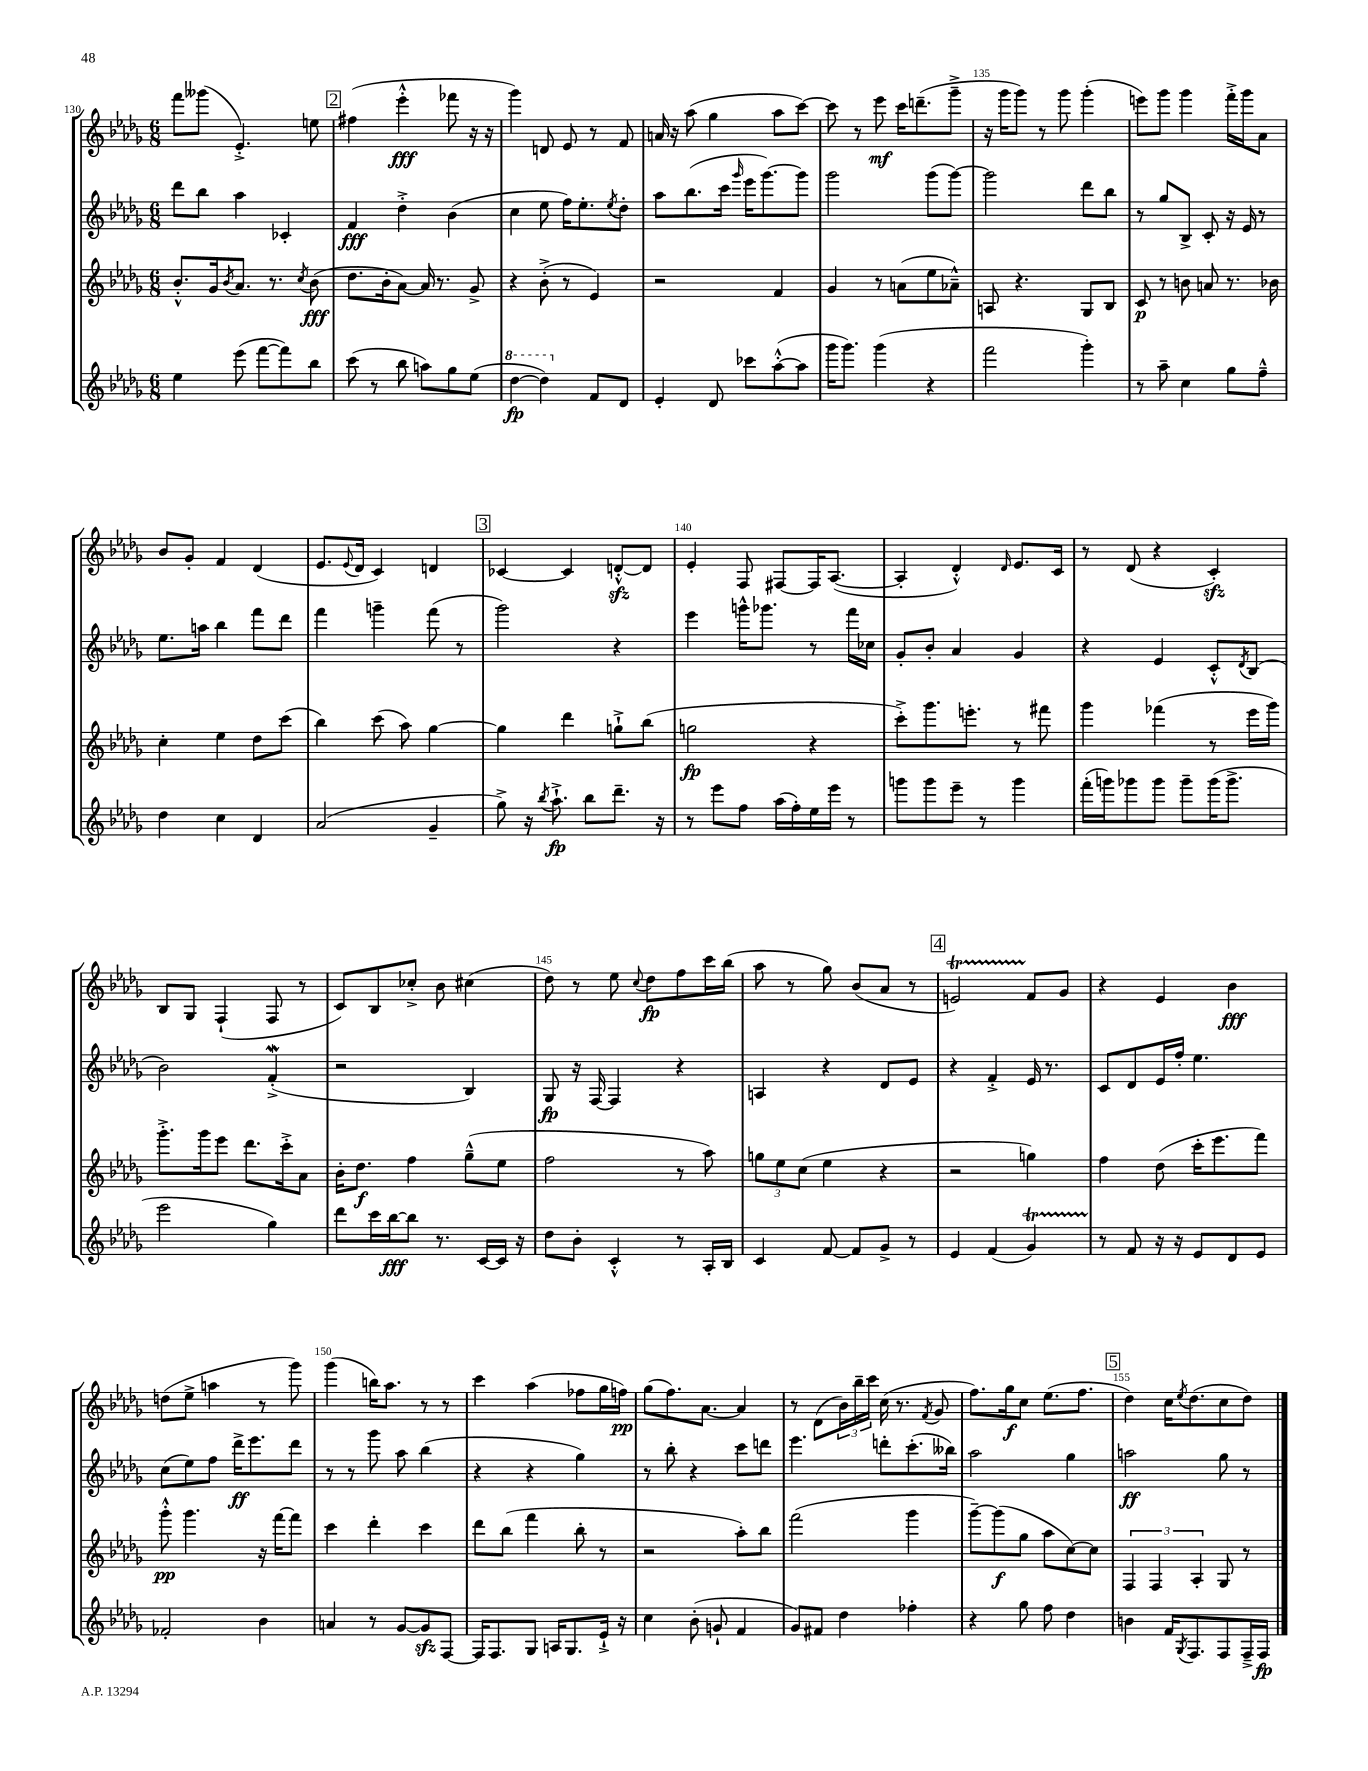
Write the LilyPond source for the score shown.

<<
\new StaffGroup <<
\new Staff = "s0" {
    \clef treble \key des \major \numericTimeSignature \time 6/8
    f'''8 geses'''8( ees'4.-.->) e''8 |
    \mark \markup { \box "2" } fis''4( ees'''4-.-^\fff fes'''8 r16 r16 |
    ges'''4) d'8 ees'8 r8 f'8 |
    a'16 r16 aes''8( ges''4 aes''8 c'''8~) |
    c'''8 r8 ees'''8\mf c'''16 d'''8.--( ges'''8---> |
    r16 ges'''16 ges'''8) r8 ges'''8 ges'''4-.( |
    e'''8) ges'''8 ges'''4 f'''16-.-> ges'''16 aes'8 |
    bes'8 ges'8-. f'4 des'4( |
    ees'8. \appoggiatura { ees'8 } des'16 c'4) d'4 |
    \mark \markup { \box "3" } ces'4~ ces'4 d'8~-.-^\sfz d'8 |
    ees'4-. f8 fis8~ fis16 aes8.~( |
    aes4-. des'4-.-^) \grace { des'16 } ees'8. c'16 |
    r8 des'8( r4 c'4-.\sfz) |
    bes8 ges8 f4-!( f8 r8 |
    c'8) bes8 ces''8-.-> bes'8 cis''4( |
    des''8) r8 ees''8 \appoggiatura { c''8 } des''8\fp f''8 c'''16 bes''16( |
    aes''8 r8 ges''8) bes'8( aes'8 r8 |
    \mark \markup { \box "4" } e'2\startTrillSpan) f'8\stopTrillSpan ges'8 |
    r4 ees'4 bes'4\fff |
    d''8( ees''8-> a''4 r8 ges'''8) |
    ges'''4( b''16) aes''8. r8 r8 |
    c'''4 aes''4( fes''8 ges''16 f''16\pp) |
    ges''8( f''8.) aes'8.~ aes'4 |
    r8 des'8( \tuplet 3/2 { bes'16) bes''16-- c'''16 } c''16( r8. \acciaccatura { f'8 } ges'8 |
    f''8.) ges''16\f c''8 ees''8.( f''8. |
    \mark \markup { \box "5" } des''4) c''16 \acciaccatura { ees''8 } des''8.( c''8 des''8) \bar "|." |
}
\new Staff = "s1" {
    \clef treble \key des \major \numericTimeSignature \time 6/8
    des'''8 bes''8 aes''4 ces'4-. |
    \mark \markup { \box "2" } f'4\fff des''4-.-> bes'4( |
    c''4 ees''8 f''16) ees''8.-. \acciaccatura { ees''8 } des''8-. |
    aes''8 bes''8.( c'''16 \grace { ges'''16 } ees'''16 ges'''8.~) ges'''8 |
    ges'''2 ges'''8( ges'''8~) |
    ges'''2 des'''8 bes''8 |
    r8 ges''8 bes8-> c'8-. r16 ees'16 r8 |
    ees''8. a''16 bes''4 f'''8 des'''8 |
    f'''4 g'''4-- f'''8( r8 |
    \mark \markup { \box "3" } ges'''2) r4 |
    ees'''4 g'''16-^ ges'''8. r8 f'''16 ces''16 |
    ges'8-. bes'8-. aes'4 ges'4 |
    r4 ees'4 c'8-.-^ \acciaccatura { des'8 } bes8( |
    bes'2) f'4-.->\mordent( |
    r2 bes4) |
    ges8\fp r16 f16~ f4 r4 |
    a4 r4 des'8 ees'8 |
    \mark \markup { \box "4" } r4 f'4-.-> ees'16 r8. |
    c'8 des'8 ees'16 f''16-. ees''4. |
    c''8( ees''8) f''8 des'''16->\ff ees'''8. des'''8 |
    r8 r8 ges'''8 aes''8 bes''4( |
    r4 r4 ges''4) |
    r8 bes''8-. r4 c'''8 d'''8 |
    ees'''4. d'''8-. c'''8.-.( beses''16) |
    aes''2 ges''4 |
    \mark \markup { \box "5" } a''2\ff ges''8 r8 \bar "|." |
}
\new Staff = "s2" {
    \clef treble \key des \major \numericTimeSignature \time 6/8
    bes'8.-.-^ ges'16 \acciaccatura { bes'8 } aes'8. r8. \acciaccatura { c''8 } bes'8\fff( |
    \mark \markup { \box "2" } des''8. bes'16-. aes'8~) aes'16 r8. ges'8-> |
    r4 bes'8-.->( r8 ees'4) |
    r2 f'4 |
    ges'4 r8 a'8( ees''8 aes'8---^) |
    a8 r4. ges8 bes8 |
    c'8\p r8 b'8 a'8 r8. bes'16 |
    c''4-. ees''4 des''8 c'''8( |
    bes''4) c'''8( aes''8) ges''4~ |
    \mark \markup { \box "3" } ges''4 des'''4 g''8-!-> bes''8( |
    g''2\fp r4 |
    c'''8-.->) ges'''8. e'''8.-. r8 fis'''8 |
    ges'''4 fes'''4( r8 ees'''16 ges'''16) |
    ges'''8.-.-> ges'''16 ees'''8 des'''8. c'''16-.-> aes'8 |
    bes'16-. des''8.\f f''4 ges''8---^( ees''8 |
    f''2 r8 aes''8) |
    \tuplet 3/2 { g''8 ees''8 c''8( } ees''4 r4 |
    \mark \markup { \box "4" } r2 g''4) |
    f''4 des''8( c'''16-. ees'''8. f'''8) |
    ges'''8-.-^\pp ges'''4. r16 f'''16~ f'''8 |
    c'''4 des'''4-. c'''4 |
    des'''8 bes''8( f'''4 bes''8-. r8 |
    r2 aes''8-.) bes''8 |
    f'''2( ges'''4 |
    ges'''8~--) ges'''8\f( ges''8 aes''8 c''8~) c''8 |
    \mark \markup { \box "5" } \tuplet 3/2 { f4 f4 aes4-. } ges8 r8 \bar "|." |
}
\new Staff = "s3" {
    \clef treble \key des \major \numericTimeSignature \time 6/8
    ees''4 ees'''8( f'''8~ f'''8) bes''8 |
    \mark \markup { \box "2" } c'''8( r8 bes''8 a''8) ges''8 ees''8( |
    \ottava #1 des'''4~\fp des'''4) \ottava #0 f'8 des'8 |
    ees'4-. des'8 ces'''8 aes''8~-.-^( aes''8 |
    ges'''16 ges'''8.) ges'''4( r4 |
    f'''2 ges'''4-.) |
    r8 aes''8-- c''4 ges''8 f''8---^ |
    des''4 c''4 des'4 |
    aes'2( ges'4-- |
    \mark \markup { \box "3" } ges''8->) r16 \acciaccatura { bes''8 } aes''8.-!->\fp bes''8 des'''8.-- r16 |
    r8 ees'''8 f''8 aes''16( f''16-.) ees''16 ees'''16 r8 |
    g'''8 g'''8 ees'''8-- r8 g'''4 |
    f'''16-.( g'''16) ges'''8 ges'''8 ges'''8-- ges'''16( ges'''8.-> |
    ees'''2 ges''4) |
    des'''8 c'''16 bes''16~\fff bes''8 r8. c'16~ c'16 r16 |
    des''8 bes'8-. c'4-.-^ r8 aes16-. bes16 |
    c'4 f'8~ f'8 ges'8-> r8 |
    \mark \markup { \box "4" } ees'4 f'4( ges'4\startTrillSpan) |
    r8\stopTrillSpan f'8 r16 r16 ees'8 des'8 ees'8 |
    fes'2-. bes'4 |
    a'4 r8 ges'8~ ges'8\sfz f8~ |
    f16 f8. ges8 a16 ges8. ees'16-!-> r16 |
    c''4 bes'8-.( g'8-! f'4 |
    ges'8) fis'8 des''4 fes''4-. |
    r4 ges''8 f''8 des''4 |
    \mark \markup { \box "5" } b'4 f'16 \acciaccatura { ges8 } f8. f8 f16---> f16\fp \bar "|." |
}
>>
>>
\layout { \context { \Score currentBarNumber = #130 \override BarNumber.break-visibility = ##(#f #t #t) barNumberVisibility = #(every-nth-bar-number-visible 5) } }
